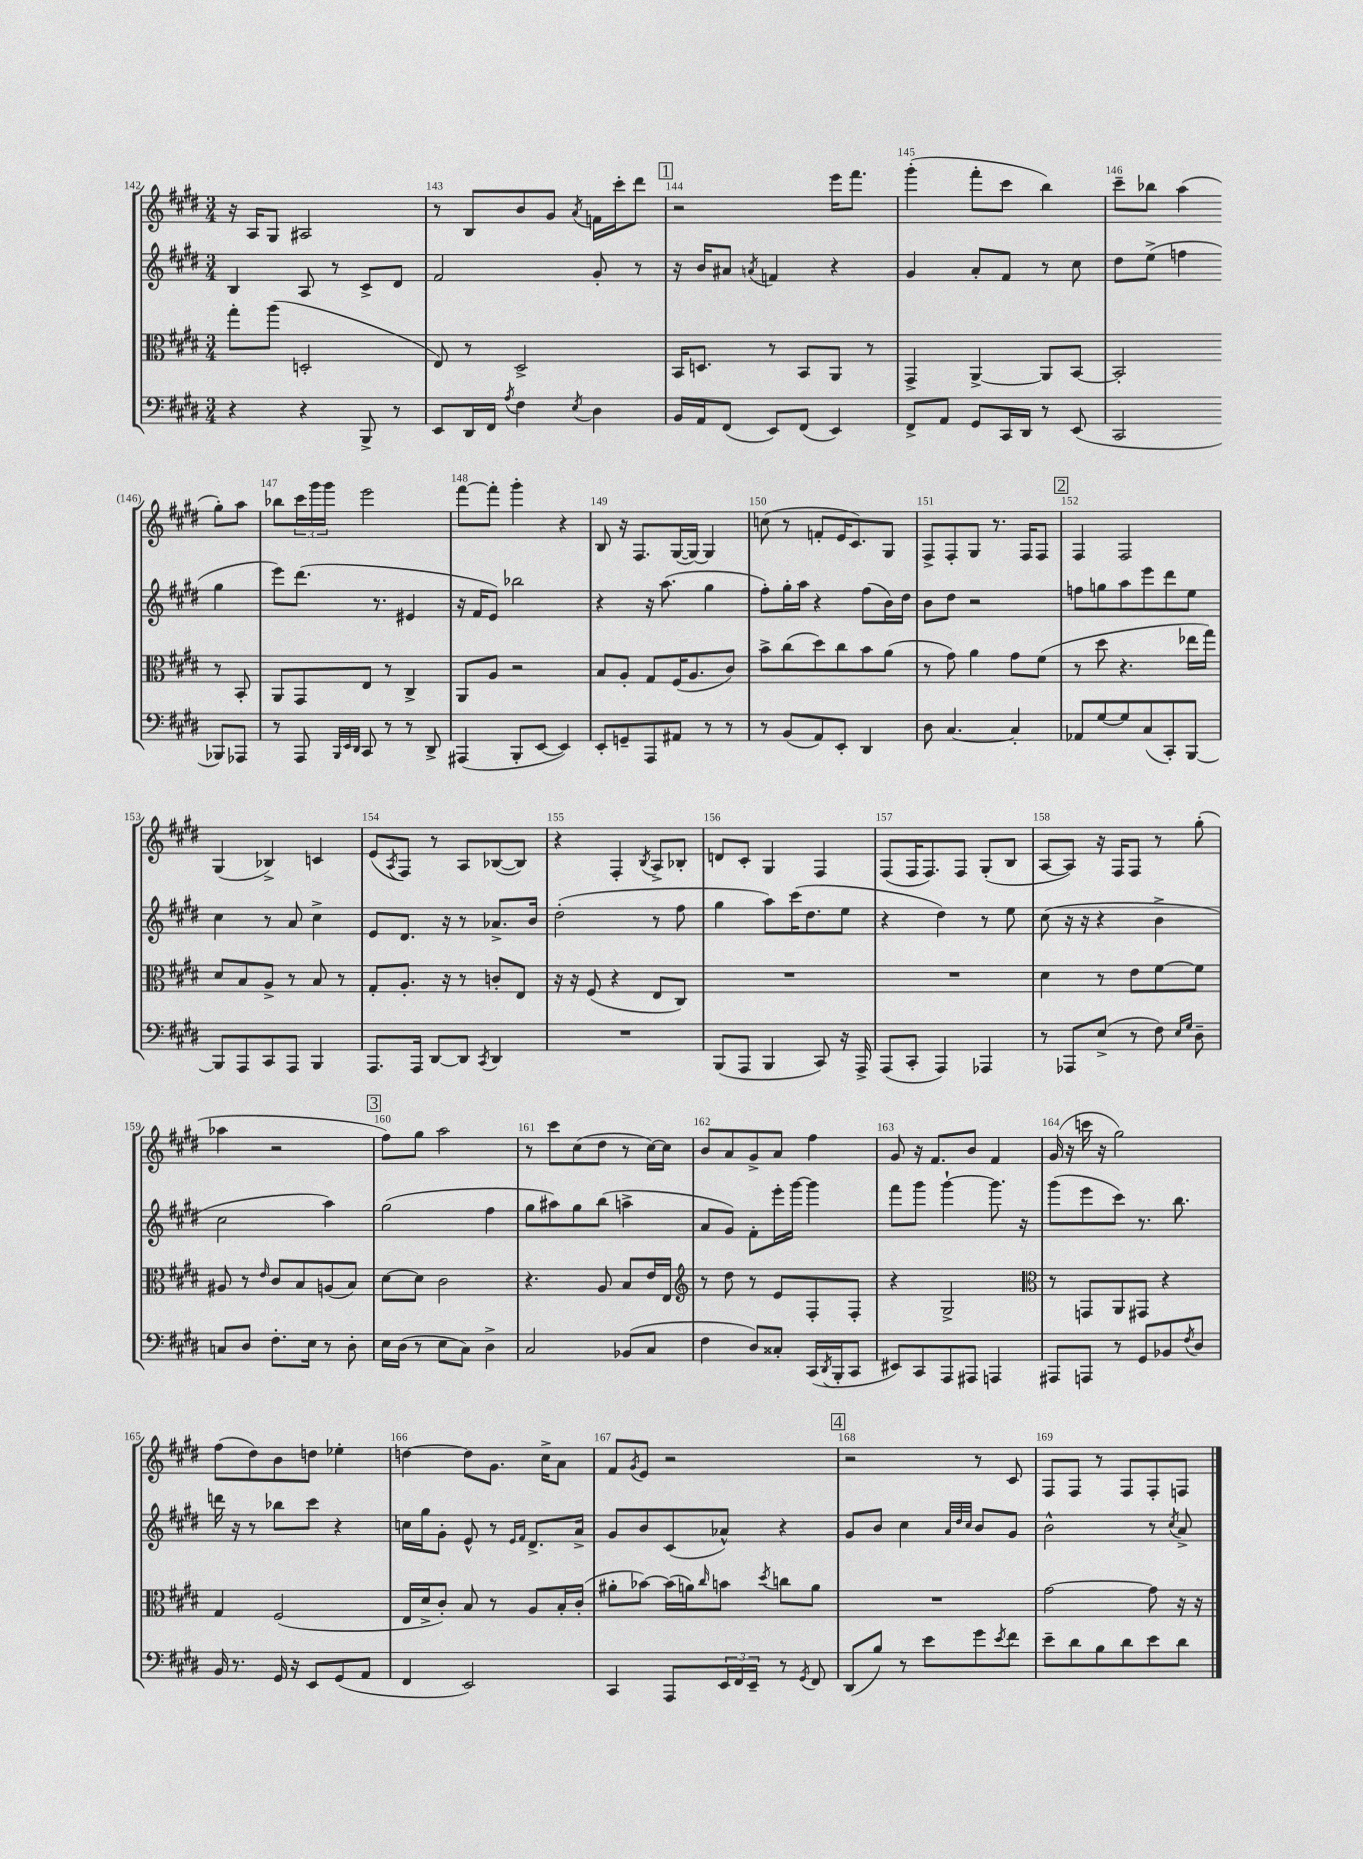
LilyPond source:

<<
\new StaffGroup <<
\new Staff = "s0" {
    \clef treble \key e \major \numericTimeSignature \time 3/4
    r16 a16 gis8 ais2 |
    r8 b8 b'8 gis'8 \acciaccatura { a'8 } f'16 cis'''16-. dis'''8 |
    \mark \markup { \box "1" } r2 e'''16 fis'''8. |
    gis'''4-.( fis'''8-. cis'''8 b''4) |
    cis'''8-- bes''8 a''4( gis''8-.) a''8 |
    bes''8 \tuplet 3/2 { cis'''16 gis'''16 gis'''16 } e'''2 |
    fis'''8~ fis'''8-. gis'''4-. r4 |
    b8 r16 fis8. gis16~( gis16~) gis4 |
    c''8( r8 f'8-. e'16 cis'8.) gis8 |
    fis8-> fis8-. gis8 r8. fis16 fis8 |
    \mark \markup { \box "2" } fis4 fis2 |
    gis4( bes4->) c'4 |
    e'8( \acciaccatura { a8 } fis8) r8 a8 bes8~( bes8) |
    r4 fis4-. \acciaccatura { b8 } a8-> bes8-. |
    d'8 cis'8-. gis4 fis4 |
    fis8( fis16 fis8.) fis8 gis8-.( b8 |
    a8~ a8) r16 fis16 fis8 r8 gis''8-.( |
    aes''4 r2 |
    \mark \markup { \box "3" } fis''8) gis''8 a''2 |
    r8 cis'''8 cis''8( dis''8 r8 cis''16~) cis''16 |
    b'8 a'8 gis'8-> a'8 fis''4 |
    gis'8 r16 fis'8. b'8 fis'4 |
    gis'16( r16 c'''16 r16 gis''2) |
    fis''8( dis''8) b'8 d''8 ees''4-. |
    d''4~ d''8 gis'8. cis''16-> a'8 |
    fis'8 \acciaccatura { gis'8 } e'8 r2 |
    \mark \markup { \box "4" } r2 r8 cis'8 |
    fis8 fis8 r8 fis8 fis8-. f8 \bar "|." |
}
\new Staff = "s1" {
    \clef treble \key e \major \numericTimeSignature \time 3/4
    b4 a8 r8 cis'8-> dis'8 |
    fis'2 gis'8-. r8 |
    \mark \markup { \box "1" } r16 b'16 ais'8 \acciaccatura { a'8 } f'4 r4 |
    gis'4 a'8-. fis'8 r8 cis''8 |
    dis''8 e''8->( f''4 gis''4 |
    e'''8) dis'''8.( r8. eis'4 |
    r16 fis'16 e'8) bes''2 |
    r4 r16 a''8.( gis''4 |
    fis''8-.) gis''16-. a''16 r4 fis''8( b'16) dis''16 |
    b'8 dis''8 r2 |
    \mark \markup { \box "2" } f''8 g''8 a''8 e'''8 dis'''8 e''8 |
    cis''4 r8 a'8 cis''4-> |
    e'8 dis'8. r16 r8 aes'8.-> b'16 |
    dis''2-.( r8 fis''8 |
    gis''4 a''8) cis'''16( dis''8. e''8 |
    r4 dis''4) r8 e''8 |
    cis''8( r16 r16 r4 b'4-> |
    cis''2 a''4) |
    \mark \markup { \box "3" } gis''2( fis''4 |
    gis''8 ais''8) gis''8 b''8( a''4-> |
    a'8 gis'8) fis'8-. e'''16-. gis'''16~ gis'''4 |
    fis'''8 gis'''8 gis'''4~-! gis'''8. r16 |
    gis'''8( e'''8 cis'''8) r8. b''8. |
    d'''16 r16 r8 bes''8 cis'''8 r4 |
    c''16 gis''16 gis'8-. e'8-^ r8 \grace { e'16 fis'16 } dis'8.-> a'16-> |
    gis'8 b'8 cis'8( aes'8-^) r4 |
    \mark \markup { \box "4" } gis'8 b'8 cis''4 \grace { a'32 dis''32 cis''32 } b'8 gis'8 |
    b'2-^ r8 \acciaccatura { cis''8 } a'8-> \bar "|." |
}
\new Staff = "s2" {
    \clef alto \key e \major \numericTimeSignature \time 3/4
    gis''8-. a''8( d2-. |
    e8) r8 dis2-> |
    \mark \markup { \box "1" } b,16 d8. r8 b,8 a,8 r8 |
    gis,4-> a,4~-> a,8 b,8~ |
    b,2-. r8 b,8-. |
    a,8 gis,8 e8 r8 cis4-> |
    a,8 a8 r2 |
    b8 a8-. gis8 fis16( a8. cis'8) |
    b'8-> cis''8( dis''8) cis''8 b'8 a'8( |
    r8 gis'8) a'4 gis'8 fis'8( |
    \mark \markup { \box "2" } r8 dis''8 r4. ees''16 gis''16) |
    dis'8 b8 a8-> r8 b8 r8 |
    gis8-. a8.-. r16 r8 c'8-. e8 |
    r16 r16 fis8( r4 e8 cis8) |
    R2. |
    R2. |
    dis'4 r8 e'8 fis'8~ fis'8 |
    ais8 r8 \grace { e'16 } cis'8 b8 a8( b8) |
    \mark \markup { \box "3" } dis'8~ dis'8 cis'2 |
    r4. a8 b8 e'16 e16 |
    \clef treble r8 dis''8 r8 e'8 fis8-. fis8-. |
    r4 gis2-> |
    \clef alto r8 g,8 a,8 gis,8 r4 |
    gis4 fis2( |
    e16 dis'16-> cis'8-.) b8 r8 a8 b16-. cis'16-.( |
    ais'8-. bes'8~) bes'16( a'16) \grace { cis''16 } b'8 \acciaccatura { dis''8 } c''8 a'8 |
    \mark \markup { \box "4" } R2. |
    gis'2~ gis'8 r16 r16 \bar "|." |
}
\new Staff = "s3" {
    \clef bass \key e \major \numericTimeSignature \time 3/4
    r4 r4 b,,8-> r8 |
    e,8 dis,16 fis,16 \acciaccatura { a8 } fis4 \acciaccatura { e8 } dis4 |
    \mark \markup { \box "1" } b,16 a,16 fis,8( e,8) fis,8( e,4) |
    fis,8-> a,8 gis,8 cis,16 dis,16 r8 e,8( |
    cis,2 bes,,8) aes,,8 |
    r8 a,,8 \grace { b,,32 e,32 dis,32 } cis,8 r8 r8 dis,8-> |
    ais,,4( b,,8-. e,8~ e,4) |
    e,8-. g,8-- a,,8 ais,8 r8 r8 |
    r8 b,8( a,8) e,8-. dis,4 |
    dis8 cis4.~ cis4-. |
    \mark \markup { \box "2" } aes,8 gis8~ gis8 cis8( cis,8-.) b,,8~ |
    b,,8 a,,8 cis,8 a,,8 b,,4 |
    a,,8. a,,16 dis,8~ dis,8 \acciaccatura { cis,8 } dis,4 |
    R2. |
    b,,8( a,,8 b,,4 cis,8) r16 a,,16-> |
    a,,8( cis,8-. a,,4) aes,,4 |
    r8 aes,,8 e8->( r8 fis8) \grace { e16 gis16 } dis8-- |
    c8 dis8 fis8.-. e16 r8 dis8-. |
    \mark \markup { \box "3" } e16 dis16( r8 e8 cis8) dis4-> |
    cis2 bes,8( cis8 |
    fis4 dis8) cisis8-. cis,16( \acciaccatura { dis,8 } b,,16-. cis,8 |
    eis,8) cis,8 a,,8 ais,,8 a,,4 |
    ais,,8 a,,8 r8 gis,8 bes,8 \acciaccatura { fis8 } dis8 |
    b,16 r8. gis,16 r16 e,8 gis,8( a,8 |
    fis,4 e,2) |
    cis,4 a,,8 \tuplet 3/2 { e,16 fis,16 e,16-- } r8 \acciaccatura { gis,8 } fis,8 |
    \mark \markup { \box "4" } dis,8( b8) r8 e'8 gis'8 \acciaccatura { e'8 } fis'8 |
    e'8-- dis'8 b8 dis'8 e'8 dis'8 \bar "|." |
}
>>
>>
\layout { \context { \Score currentBarNumber = #142 \override BarNumber.break-visibility = ##(#f #t #t) barNumberVisibility = #all-bar-numbers-visible } }
